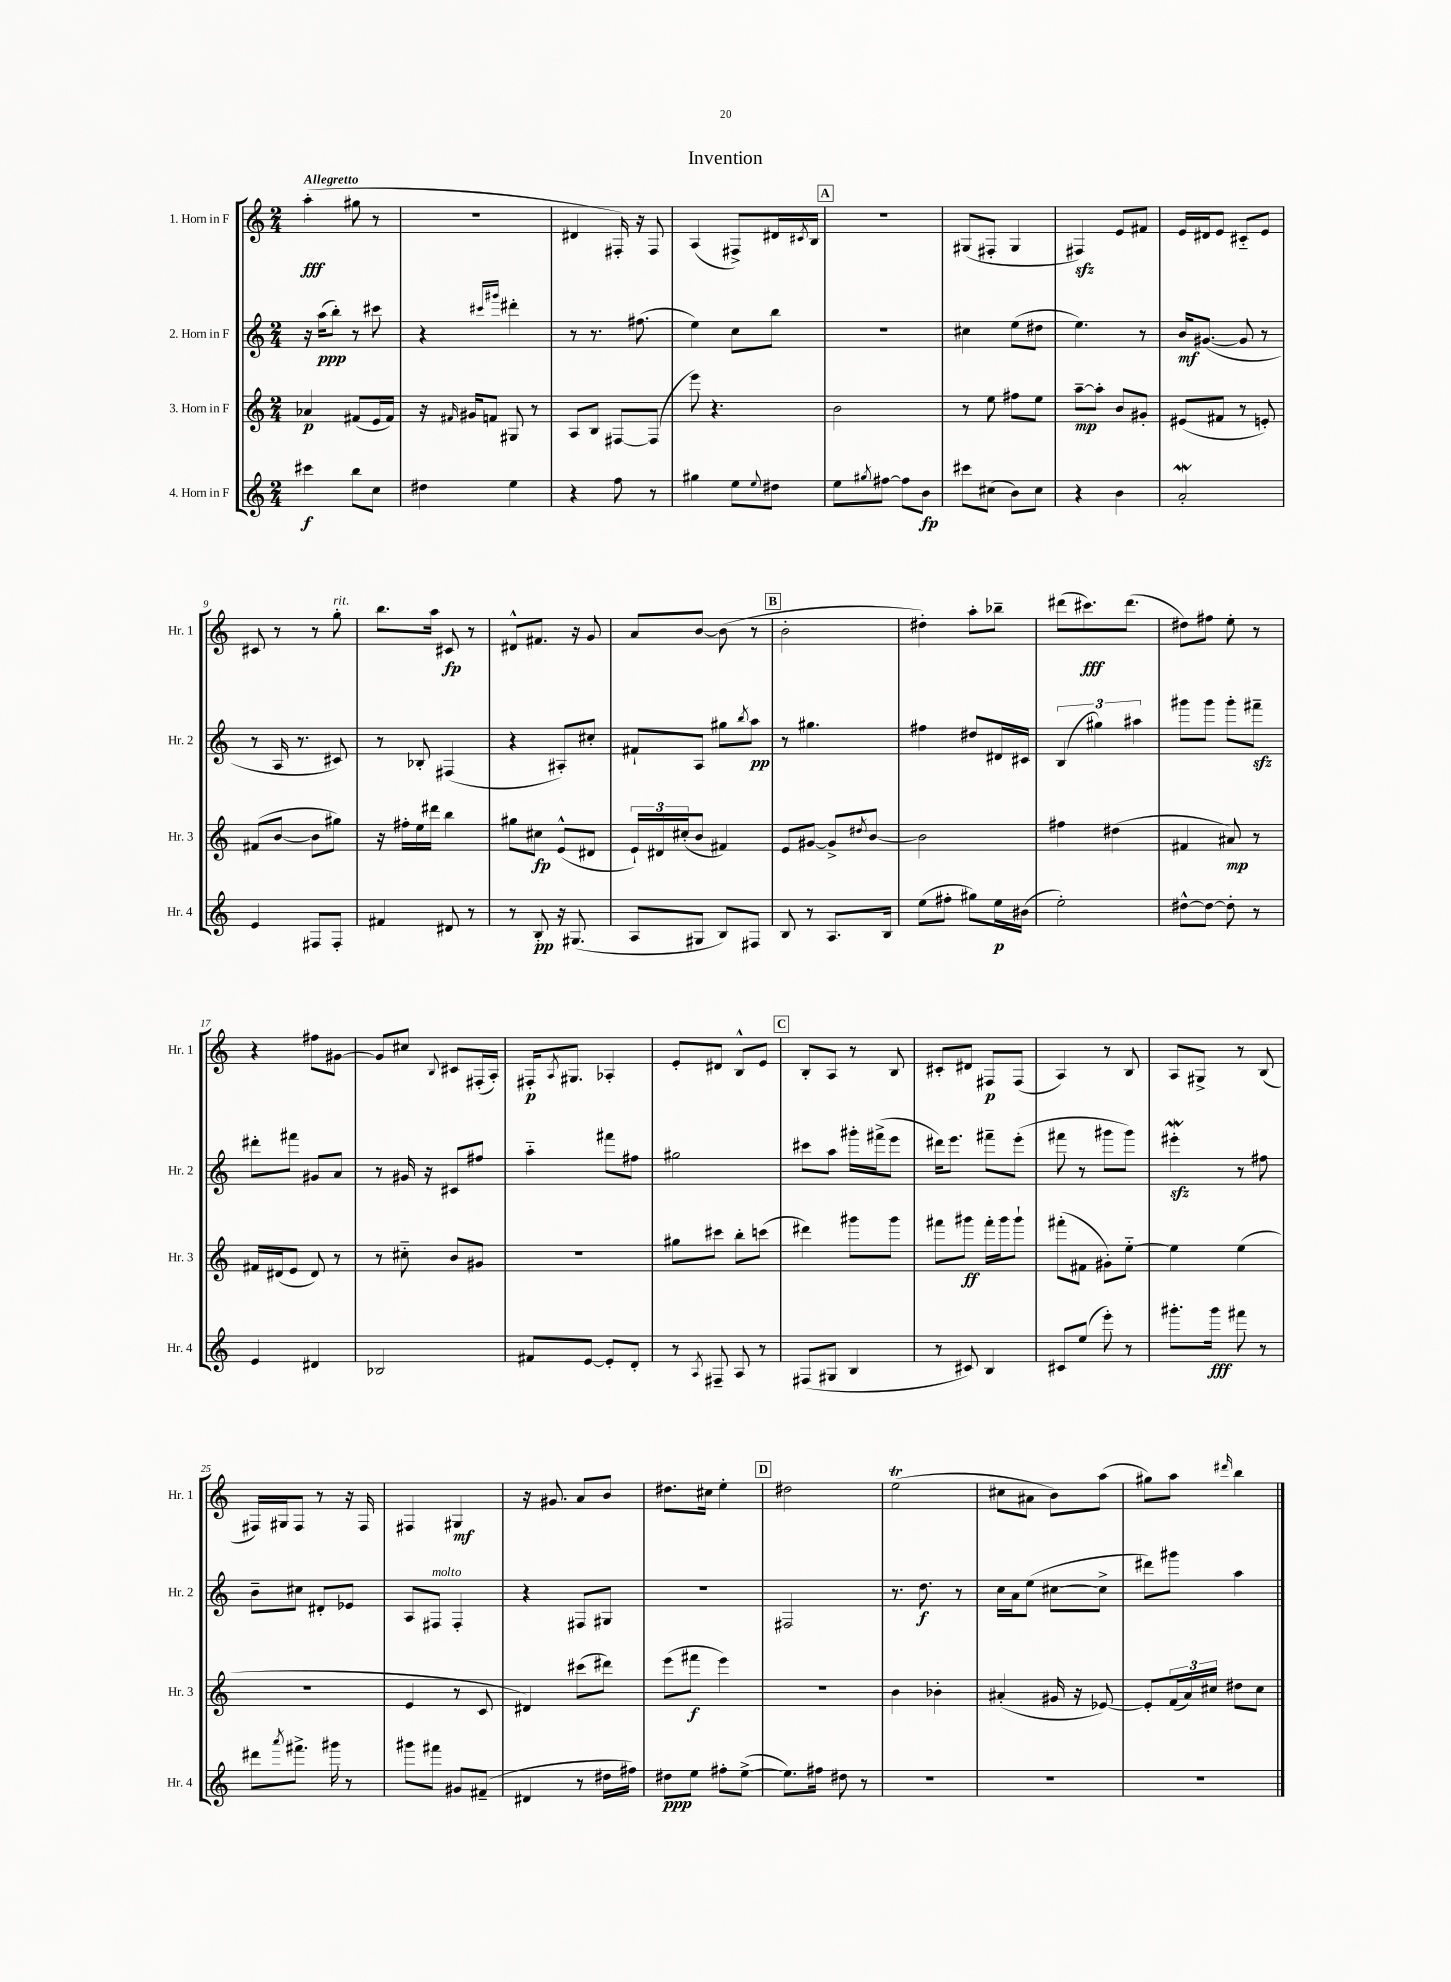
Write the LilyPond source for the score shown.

\header { title = "Invention" }
<<
\new StaffGroup <<
\new Staff = "s0" \with { instrumentName = "1. Horn in F" shortInstrumentName = "Hr. 1" } {
    \clef treble \key c \major \numericTimeSignature \time 2/4 \tempo "Allegretto"
    a''4-.\fff( gis''8 r8 |
    r2 |
    dis'4 fis16-.) r16 fis8 |
    a4( fis8->) dis'16 \acciaccatura { cis'8 } b16 |
    \mark \markup { \box "A" } R2 |
    gis8( fis8-. gis4 |
    fis4\sfz) e'8 fis'8 |
    e'16 dis'16 e'8 cis'8-_ e'8 |
    cis'8 r8 r8 g''8-.^\markup { \italic "rit." } |
    b''8. a''16 cis'8\fp r8 |
    dis'8-^ fis'8. r16 g'8 |
    a'8 b'8~ b'8( r8 |
    \mark \markup { \box "B" } b'2-. |
    dis''4-.) a''8-. bes''8-- |
    dis'''8( cis'''8.\fff) dis'''8.( |
    dis''8) fis''8 e''8-. r8 |
    r4 fis''8 gis'8~ |
    gis'8 cis''8 \appoggiatura { b8 } cis'8 fis16-.( a16-.) |
    fis16-.\p \acciaccatura { a8 } gis8. aes4-. |
    e'8-. dis'8 b8-^ e'8 |
    \mark \markup { \box "C" } b8-. a8 r8 b8 |
    cis'8-. dis'8 fis8\p fis8( |
    a4) r8 b8 |
    a8 gis8-> r8 b8( |
    fis16) gis16 fis8 r8 r16 fis16 |
    fis4 gis4\mf |
    r16 gis'8. a'8 b'8 |
    dis''8. cis''16 e''4-. |
    \mark \markup { \box "D" } dis''2 |
    e''2\trill( |
    cis''8 ais'8 b'8) a''8( |
    gis''8) a''8 \grace { dis'''16 } b''4 \bar "|." |
}
\new Staff = "s1" \with { instrumentName = "2. Horn in F" shortInstrumentName = "Hr. 2" } {
    \clef treble \key c \major \numericTimeSignature \time 2/4
    r16 a''16\ppp( b''8-.) r8 cis'''8 |
    r4 \grace { cis'''16 gis'''16 } dis'''4-. |
    r8 r8. fis''8.( |
    e''4) c''8 b''8 |
    \mark \markup { \box "A" } r2 |
    cis''4 e''8( dis''8 |
    e''4.) r8 |
    b'16\mf gis'8.~( gis'8 r8 |
    r8 a16 r8. cis'8) |
    r8 bes8-. fis4( |
    r4 ais8-.) cis''8-. |
    fis'8-! a8 gis''8 \acciaccatura { b''8 } a''8\pp |
    \mark \markup { \box "B" } r8 gis''4. |
    fis''4 dis''8 dis'16 cis'16 |
    \tuplet 3/2 { b4( gis''4) ais''4 } |
    gis'''8 gis'''8 gis'''8-. fis'''8--\sfz |
    dis'''8-. fis'''8 gis'8 a'8 |
    r8 gis'16 r16 cis'8 fis''8 |
    a''4-_ fis'''8 fis''8 |
    gis''2 |
    \mark \markup { \box "C" } cis'''8 a''8 gis'''16-. fis'''16->( e'''8 |
    dis'''16) e'''8. fis'''8-- e'''8-.( |
    fis'''8 r8 gis'''8 gis'''8) |
    eis'''4-.\mordent\sfz r8 fis''8 |
    b'8-- cis''8 dis'8-. ees'8 |
    a8 fis8^\markup { \italic "molto" } fis4-. |
    r4 fis8 gis8 |
    R2 |
    \mark \markup { \box "D" } fis2 |
    r8. d''8.\f r8 |
    c''16 a'16 e''8( cis''8~ cis''8-> |
    dis'''8) gis'''8 a''4 \bar "|." |
}
\new Staff = "s2" \with { instrumentName = "3. Horn in F" shortInstrumentName = "Hr. 3" } {
    \clef treble \key c \major \numericTimeSignature \time 2/4
    aes'4\p fis'8( e'16 fis'16) |
    r16 \grace { fis'16 } gis'16 f'8 gis8 r8 |
    a8 b8 fis8~ fis8( |
    e'''8) r4. |
    \mark \markup { \box "A" } b'2 |
    r8 e''8 fis''8 e''8 |
    a''8~--\mp a''8-. b'8 gis'8-. |
    eis'8( fis'8 r8 e'8-.) |
    fis'8( b'8~ b'8 gis''8) |
    r16 fis''16-. e''16 dis'''16 b''4 |
    gis''8 cis''8\fp e'8-^( dis'8 |
    \tuplet 3/2 { e'16-!) dis'16 cis''16-.( } b'8 fis'4) |
    \mark \markup { \box "B" } e'8 gis'8~ gis'8-> \acciaccatura { dis''8 } b'8~ |
    b'2 |
    fis''4 dis''4( |
    fis'4 ais'8\mp) r8 |
    fis'16 dis'16( e'8 dis'8) r8 |
    r8 cis''8-_ b'8 gis'8 |
    R2 |
    gis''8 cis'''8 b''8-. c'''8( |
    \mark \markup { \box "C" } dis'''4) gis'''8 gis'''8 |
    fis'''8 gis'''8\ff fis'''16-. gis'''16 gis'''8-! |
    fis'''8-.( fis'8 gis'8-.) e''8~-_ |
    e''4 e''4( |
    r2 |
    e'4 r8 c'8 |
    dis'4) cis'''8( dis'''8) |
    e'''8( fis'''8\f e'''4) |
    \mark \markup { \box "D" } R2 |
    b'4 bes'4-. |
    ais'4-.( gis'16 r16 ees'8~) |
    ees'8-. \tuplet 3/2 { f'16( a'16) cis''16 } dis''8 cis''8 \bar "|." |
}
\new Staff = "s3" \with { instrumentName = "4. Horn in F" shortInstrumentName = "Hr. 4" } {
    \clef treble \key c \major \numericTimeSignature \time 2/4
    cis'''4\f b''8 c''8 |
    dis''4 e''4 |
    r4 f''8 r8 |
    gis''4 e''8 \appoggiatura { e''8 } dis''8 |
    \mark \markup { \box "A" } e''8 \acciaccatura { gis''8 } fis''8~ fis''8 b'8\fp |
    cis'''8 cis''8( b'8) cis''8 |
    r4 b'4 |
    a'2-.\mordent |
    e'4 fis8 fis8-. |
    fis'4 dis'8 r8 |
    r8 b8-.\pp r16 gis8.( |
    a8 gis8 b8) fis8 |
    \mark \markup { \box "B" } b8 r8 a8. b16 |
    e''8( fis''8-. gis''8) e''16\p bis'16( |
    e''2-.) |
    dis''8~-^ dis''8~ dis''8-. r8 |
    e'4 dis'4 |
    bes2 |
    fis'8 e'8~ e'8-. d'8-. |
    r8 \acciaccatura { a8 } fis8-- a8 r8 |
    \mark \markup { \box "C" } fis8( gis8 b4 |
    r8 cis'8) b4 |
    cis'8 e''8( e'''8-.) r8 |
    gis'''8.-. gis'''16\fff fis'''8 r8 |
    dis'''8 \acciaccatura { a'''8 } fis'''8.-> gis'''16 r8 |
    gis'''8 fis'''8 gis'8 fis'8--( |
    dis'4 r8 dis''16 fis''16) |
    dis''8\ppp e''8 fis''8-. e''8~->( |
    \mark \markup { \box "D" } e''8.) fis''16 dis''8 r8 |
    R2 |
    R2 |
    R2 \bar "|." |
}
>>
>>
